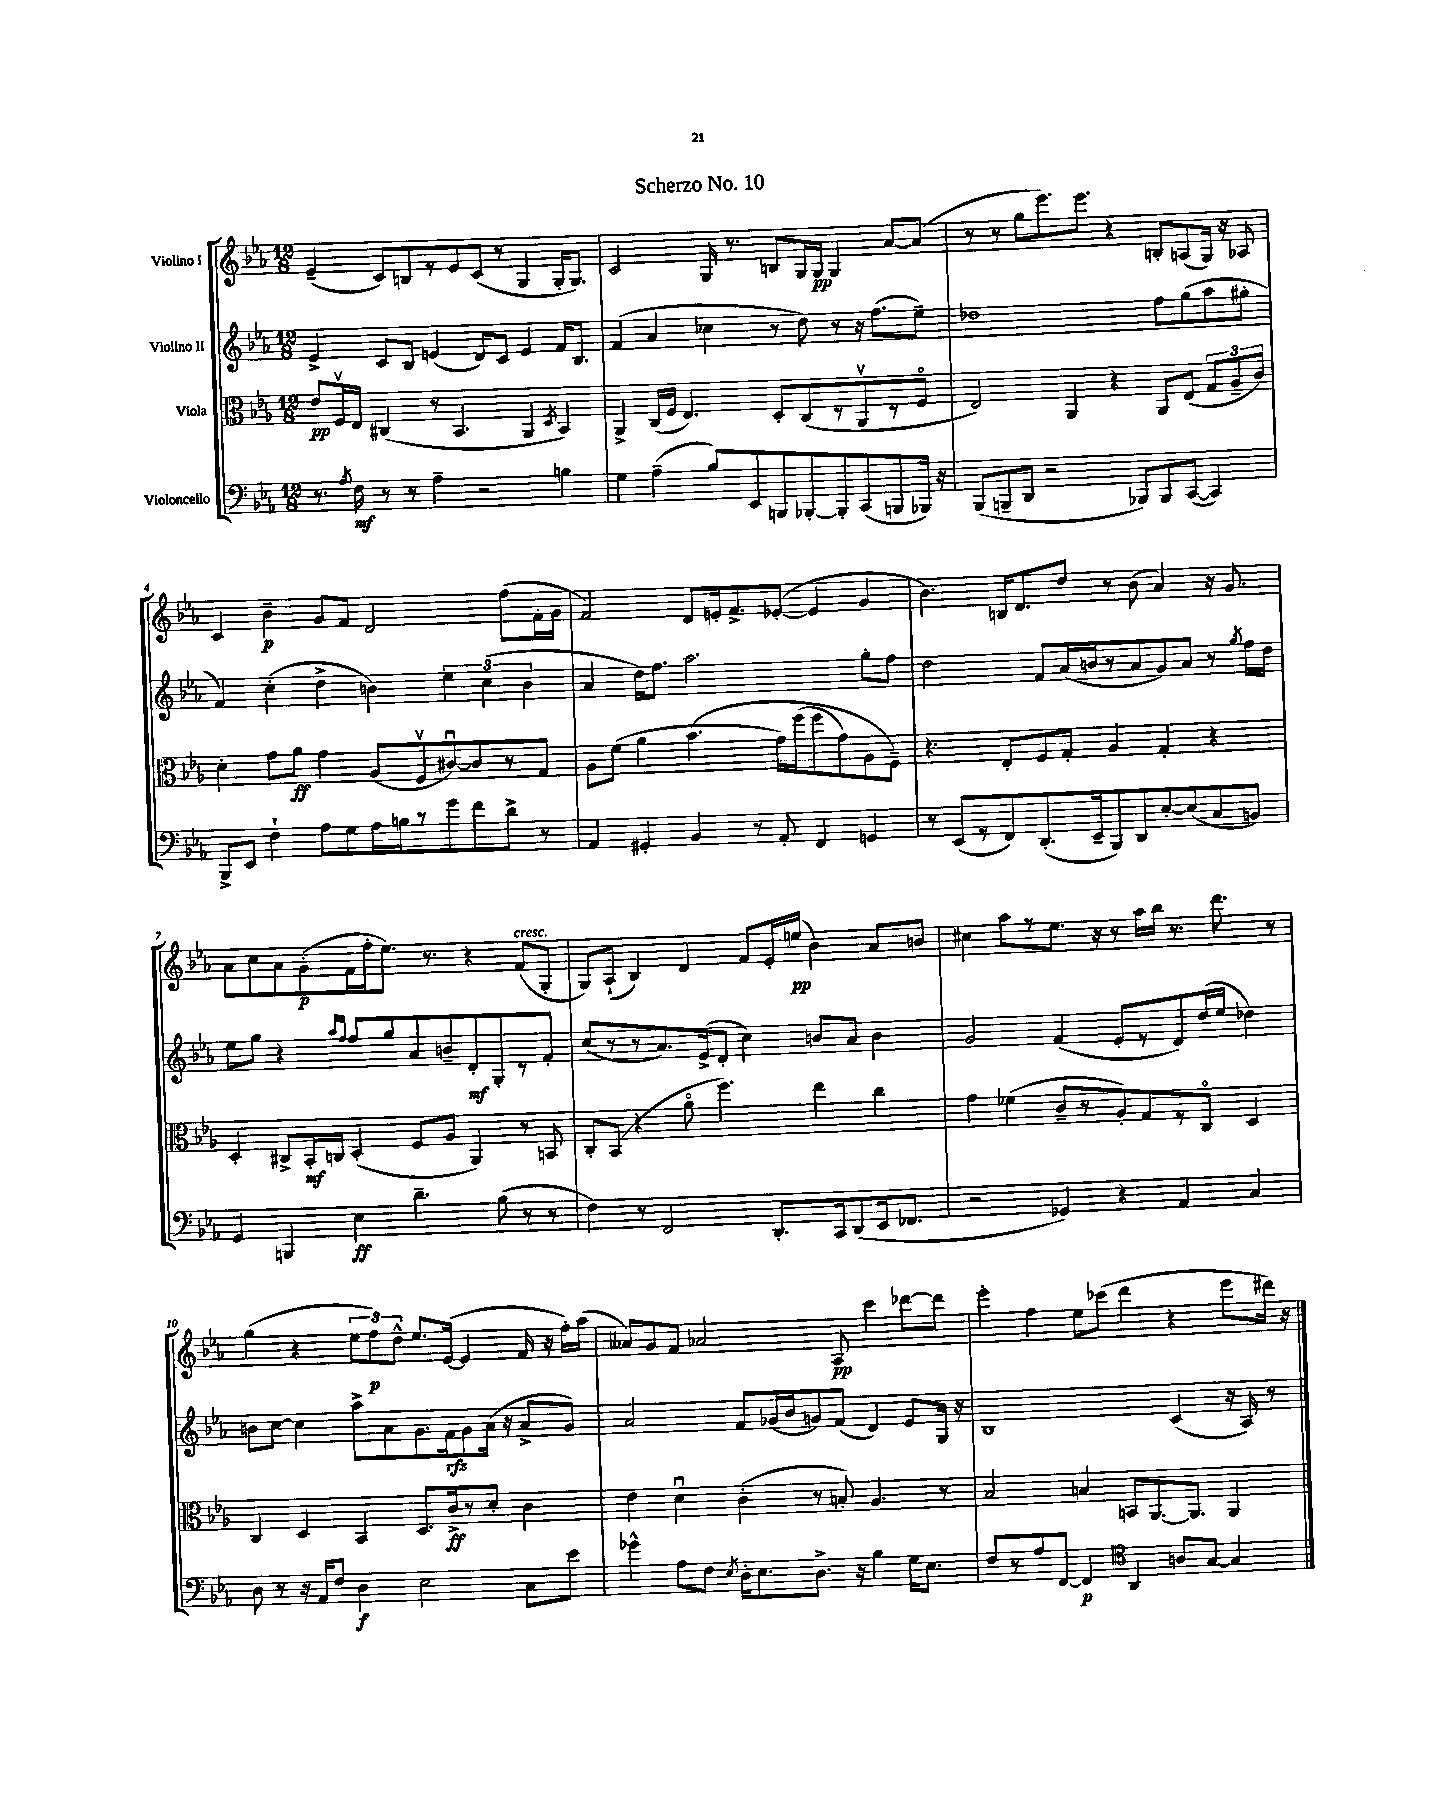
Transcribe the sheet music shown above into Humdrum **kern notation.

**kern	**kern	**kern	**kern
*staff4	*staff3	*staff2	*staff1
*clefF4	*clefC3	*clefG2	*clefG2
*k[b-e-a-]	*k[b-e-a-]	*k[b-e-a-]	*k[b-e-a-]
*M12/8	*M12/8	*M12/8	*M12/8
8.r	8e-	4e-^	(4e-~
.	16Fv	.	.
8qA-	.	.	.
16F	16E-	.	.
8r	(4C#	8c	8c)
8r	.	8B-	8B
4A-~	8r	(4e	8r
.	4.BB-	.	8e-
2r	.	8d)	(8c
.	.	8c	8r
.	4AA-	4e	4G
.	8qD	.	.
4B	4BB-)	16f	16G'
.	.	8.B-	8.G)
=	=	=	=
4G	4AA-^	(4f	2c
(4A-~	(16C	4a-	.
.	16F	.	.
.	4.E-)	.	.
8B-)	.	4cc-	16G
.	.	.	8.r
8EE-	.	.	.
8BBB	8D'	8r	8B
[8BBB-'	(8C	8dd)	16G
.	.	.	16G
8BBB-']	8r	8r	4G
(8CC	8AA-v	16r	.
.	.	(8.ff	.
8BBB	8r	.	[8a-
16BBB-)	8Fo	8ee-~)	(8a-]
16r	.	.	.
=	=	=	=
(8BBB-	2E-)	1dd-	8r
8BBB~	.	.	8r
8DD	.	.	8gg
2r	.	.	8.eee-)
.	4AA-	.	.
.	.	.	8.eee-
.	4r	.	4r
8BBB-)	.	.	.
8BBB-	8AA-	8ff	8B'
([8CC	(8E-	(8gg	(8A
4CC])	12G	8aa-	16G)
.	.	.	16r
.	12A-~	.	.
.	.	8gg#'	8A-
.	12c)	.	.
=	=	=	=
8BBB-^	4d'	4f)	4c
8EE-	.	.	.
4F`	8g	(4cc'	4b-~
.	8a-	.	.
8A-	4g	4dd^	8g
8G	.	.	8f
16A-	(8A-	4b)	2d
16B	.	.	.
8r	8Fv	.	.
8g	[8c#u)	6ee-	.
8f	8c#]	.	.
.	.	(6cc	.
8d^	8r	.	(8ff
.	.	6b	.
8r	8G	.	16f'
.	.	.	16g
=	=	=	=
4AA-	8A-	4a-	2f)
.	(8f	.	.
4GG#'	4a-	16dd)	.
.	.	8.ff	.
4BB-	&(4.b-	2.aa-	8d
.	.	.	16e'
.	.	.	8.f^
8r	.	.	.
8AA-'	16g)	.	([8e-'
.	(16ff	.	.
4FF	8ff	.	4e-]
.	8g)	.	.
4GG	8A-	8gg'	4g
.	8F~&)	8ff	.
=	=	=	=
8r	4.r	2dd	4.b-)
(8EE-	.	.	.
8r	.	.	.
8FF)	8E-'	.	16B
.	.	.	8.d
(8.DD'	8F	8f	.
.	8G'	(16a-	8dd
16EE-~	.	16b	.
8BBB-)	4A-	8r	8r
8DD	.	8a-	(8b-
[8E-'	4G'	8g)	4a-)
(8E-]	.	8a-	.
8C	4r	8r	16r
.	.	.	8.g
.	.	8qgg	.
8BB)	.	16ff	.
.	.	16dd	.
=	=	=	=
4GG	4D'	8ee-	8a-
.	.	8gg	8cc
4BBB	8C#^	4r	8a-
.	16BB-'	.	(8g'
.	16C	.	.
.	.	16qqaa-	.
.	.	16qqff	.
4E-	(4D'	8ff	16f
.	.	.	16ff'
.	.	8gg	8.ee-)
4.d~	8F	8a-	.
.	.	.	8.r
.	8A-	8b~	.
.	4AA-)	8d'	4r
(8B-	.	8G'	.
8r	8r	8r	(8f
8r	8BB	8f'	8G'
=	=	=	=
4F)	8C'	(8cc	8G)
.	(8BB-	8r	(8A-`
8r	4r	8r	4B-)
2FF	.	8.a-)	.
.	8a-o	.	4d
.	.	(16e-^	.
.	4.ff)	8d'	.
.	.	4cc)	8f
8.DD'	.	.	16e-'
.	.	.	(16ee
.	4ee-	8b	4b-)
16CC	.	.	.
(8DD	.	8a-	.
16EE-	4cc	4b	8a-
8.FF-	.	.	.
.	.	.	8b
=	=	=	=
2r	4g	2g	4cc#
.	(4f-	.	8aa-
.	.	.	8r
4GG-)	8c~	(4f	8.ee-
.	8r	.	.
.	.	.	16r
4r	8A-')	8e-'	8r
.	8G	8r	16aa-
.	.	.	16bb-
4AA-	8r	8d)	8.r
.	8Co	(16dd	.
.	.	16ee-	8.ddd
4C	4D	4dd-)	.
.	.	.	8r
=	=	=	=
8D	4C	8b	(4gg
8r	.	[8cc	.
16r	4D	4cc]	4r
16AA-	.	.	.
8F	.	.	.
4D	4BB-	8aa-^	12ee-
.	.	.	12ff)
.	.	8a-	.
.	.	.	12dd^^
2E-	8.D	8.g	8.ee-
.	16c^	16f	([16e-
.	8r	8g	4e-]
.	8d'	(16a-	.
.	.	16r	.
8C	4c	8a-^	16f
.	.	.	16r
8e-	.	8g)	16ff')
.	.	.	(16aa-
=	=	=	=
4g-^^	4e-	2a-	8a--)
.	.	.	8g
8A-	4du	.	8f
8F	.	.	2a-
8qE-	.	.	.
16D'	(4c'	8f	.
8.E-	.	.	.
.	.	(16g-	.
.	.	16b-	.
8.D^	8r	8g)	.
.	8B')	(8f	8A-
16r	.	.	.
4B-	4.A-	4d)	4ccc
16G	.	8e-	[8ddd-
8.E-	.	.	.
.	8r	16G	8ddd-]
.	.	16r	.
=	=	=	=
8F	2B-	1B-	4eee-'
8r	.	.	.
8A-	.	.	4ff
[8FF	.	.	.
4FF]	4B	.	8ee-
.	.	.	(8ccc-
*clefC4	*	*	*
4AA-	8BB	.	4ddd
.	[8.AA-	.	.
8A	.	(4c	4r
.	8.AA-]	.	.
[8G	.	.	.
4G]	4AA-	16r	8eee-
.	.	16A-)	.
.	.	8r	16ddd#)
.	.	.	16r
==	==	==	==
*-	*-	*-	*-
